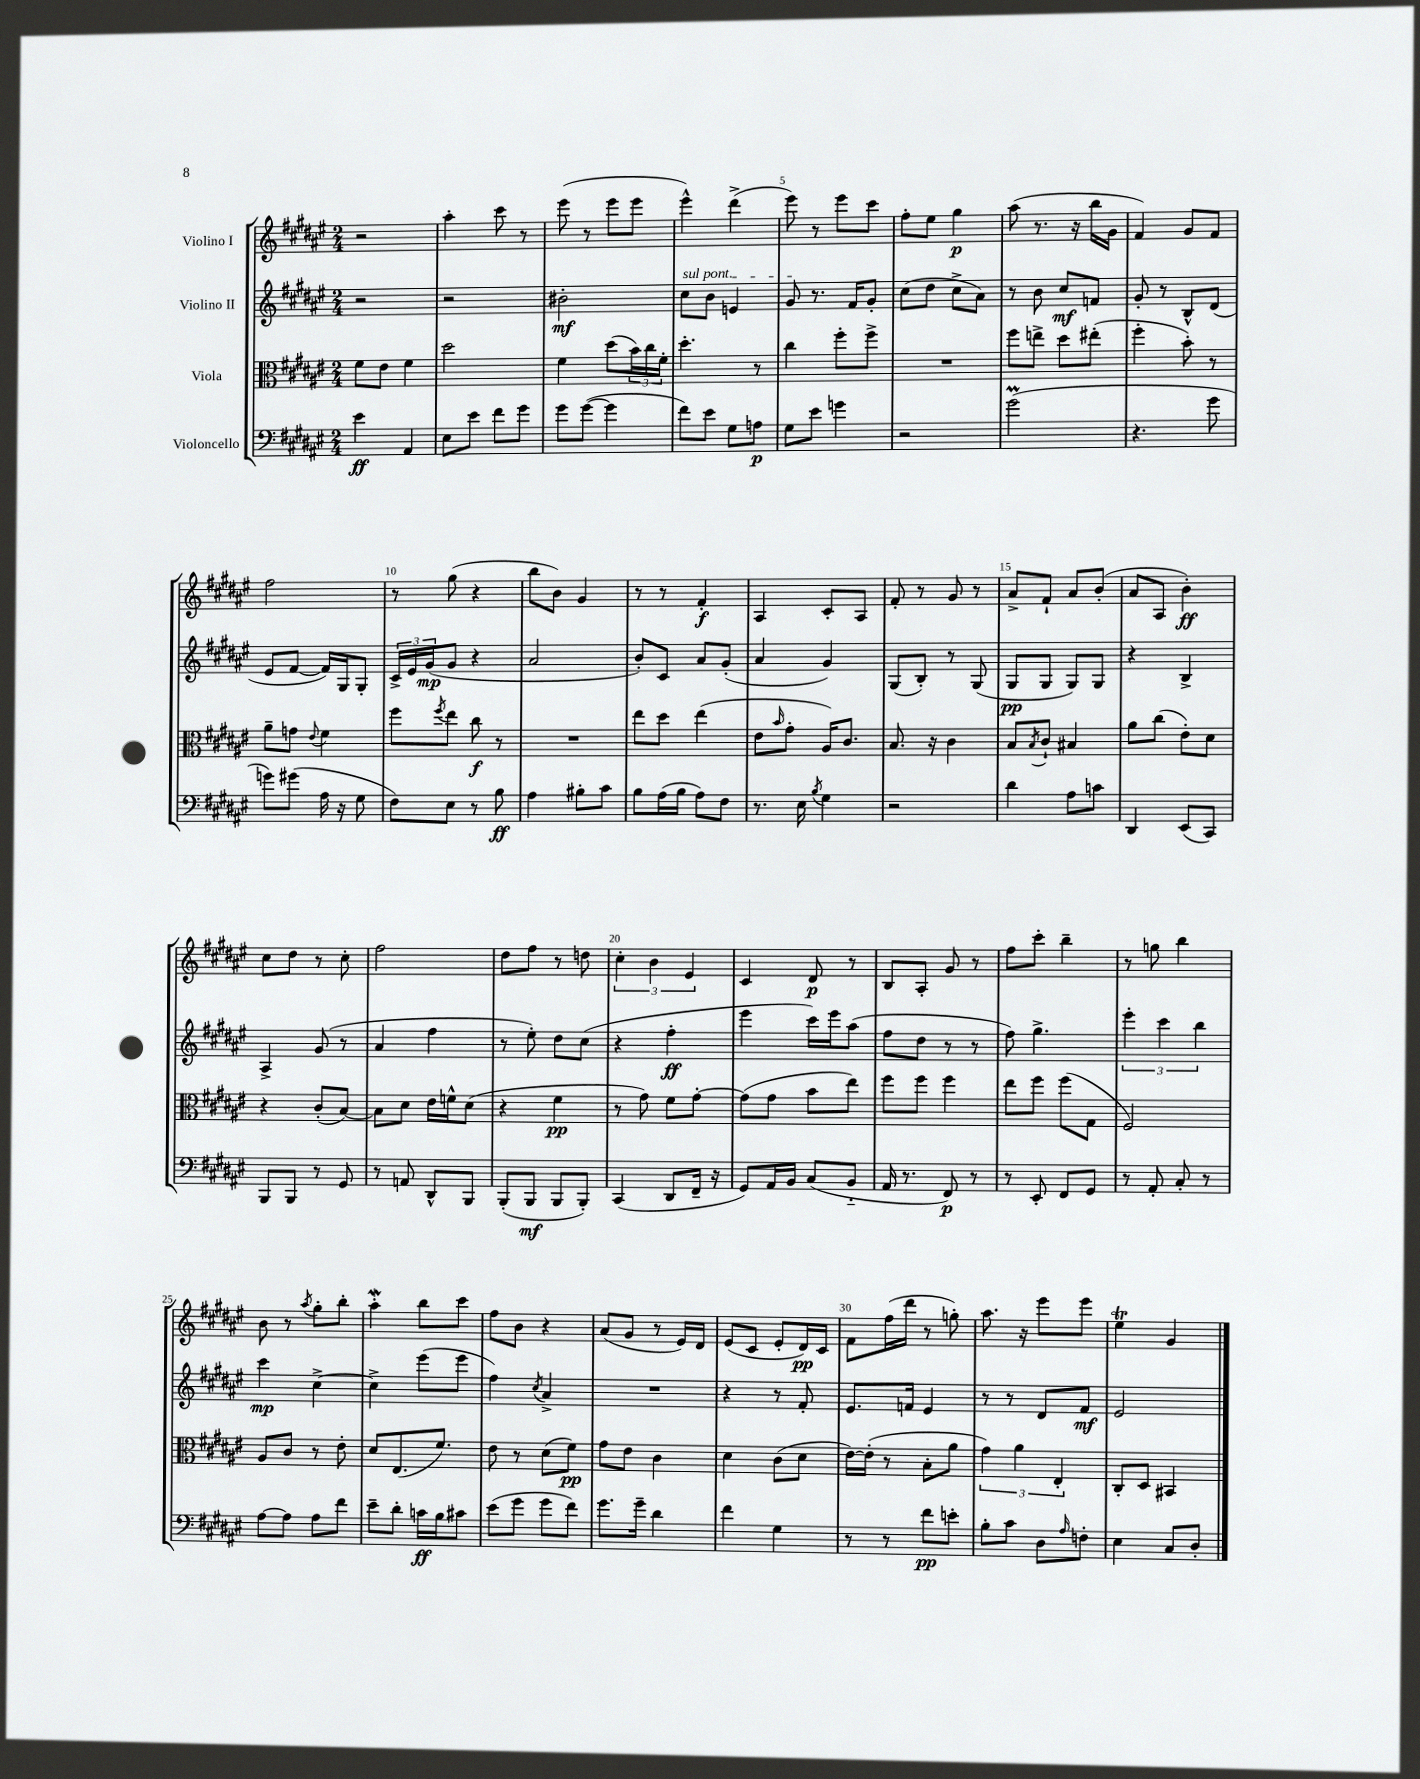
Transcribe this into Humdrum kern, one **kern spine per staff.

**kern	**dynam	**kern	**dynam	**kern	**dynam	**kern	**dynam
*part4	*part4	*part3	*part3	*part2	*part2	*part1	*part1
*staff4	*staff4	*staff3	*staff3	*staff2	*staff2	*staff1	*staff1
*I"Violoncello	*	*I"Viola	*	*I"Violino II	*	*I"Violino I	*
*clefF4	*	*clefC3	*	*clefG2	*	*clefG2	*
*k[f#c#g#d#a#e#]	*	*k[f#c#g#d#a#e#]	*	*k[f#c#g#d#a#e#]	*	*k[f#c#g#d#a#e#]	*
*M2/4	*	*M2/4	*	*M2/4	*	*M2/4	*
=1	=1	=1	=1	=1	=1	=1	=1
4e#\	ff	8f#\L	.	2r	.	2r	.
.	.	8e#\J	.	.	.	.	.
4AA#/	.	4f#\	.	.	.	.	.
=2	=2	=2	=2	=2	=2	=2	=2
8E#\L	.	2dd#\	.	2r	.	4aa#'\	.
8e#\J	.	.	.	.	.	.	.
8f#\L	.	.	.	.	.	8ccc#\	.
8g#\J	.	.	.	.	.	8r	.
=3	=3	=3	=3	=3	=3	=3	=3
8g#\L	.	4f#\	.	2b#X'\	mf	(8eee#\	.
([8g#\J	.	.	.	.	.	8r	.
4g#\]	.	(8dd#\L	.	.	.	8eee#\L	.
.	.	24b\L)	.	.	.	8eee#\J	.
.	.	24cc#\	.	.	.	.	.
.	.	24f#'\JJ	.	.	.	.	.
=4	=4	=4	=4	=4	=4	=4	=4
!	!	!	!	!LO:TX:a:i:t=sul pont.	!	!	!
8f#\L)	.	4.dd#'\	.	8cc#\L	.	4eee#^^\)	.
8e#\J	.	.	.	8b\J	.	.	.
8G#\L	.	.	.	4en/	.	(4ddd#^\	.
8An\J	p	8r	.	.	.	.	.
=5	=5	=5	=5	=5	=5	=5	=5
8G#\L	.	4cc#\	.	8g#/	.	8eee#\)	.
8e#\J	.	.	.	8.r	.	8r	.
4gn\	.	8ff#'\L	.	.	.	8eee#\L	.
.	.	.	.	16f#/KL	.	.	.
.	.	8ff#^\J	.	8g#'/J	.	8ccc#\J	.
=6	=6	=6	=6	=6	=6	=6	=6
2r	.	2r	.	(8cc#\L	.	8ff#'\L	.
.	.	.	.	8dd#\J	.	8ee#\J	.
.	.	.	.	8cc#^\L	.	4gg#\	p
.	.	.	.	8a#\J)	.	.	.
=7	=7	=7	=7	=7	=7	=7	=7
(2g#M\	.	8ff#\L	.	8r	.	(8aa#\	.
.	.	8een^\J	.	8b\	.	8.r	.
.	.	8dd#\L	.	8cc#/L	mf	.	.
.	.	.	.	.	.	16r	.
.	.	(8ee#X'\J	.	8fn/J	.	16bb\LL	.
.	.	.	.	.	.	16g#\JJ	.
=8	=8	=8	=8	=8	=8	=8	=8
4.r	.	4ff#'\	.	8g#'/	.	4f#/)	.
.	.	.	.	8r	.	.	.
.	.	8b'\)	.	8B^^/L	.	8g#/L	.
8g#\	.	8r	.	(8d#/J	.	8f#/J	.
!!LO:LB:g=z
=9	=9	=9	=9	=9	=9	=9	=9
8gn\L)	.	8a#~\L	.	8e#/L	.	2ff#\	.
(8g#X\J	.	8gn\J	.	[8f#/J	.	.	.
.	.	8qqe#/	.	.	.	.	.
16A#\	.	4f#\	.	16f#/LL])	.	.	.
16r	.	.	.	16G#/J	.	.	.
8G#\	.	.	.	8G#'/J	.	.	.
=10	=10	=10	=10	=10	=10	=10	=10
8F#\L)	.	8ff#\L	.	24c#^/LL	.	8r	.
.	.	.	.	24e#/	.	.	.
.	.	.	.	(24g#/J	mp	.	.
.	.	8qff#/	.	.	.	.	.
8E#\J	.	8ee#\J	.	8g#/J	.	(8gg#\	.
8r	.	8cc#\	f	4r	.	4r	.
8B\	ff	8r	.	.	.	.	.
=11	=11	=11	=11	=11	=11	=11	=11
4A#\	.	2r	.	2a#/	.	8bb\L	.
.	.	.	.	.	.	8b\J)	.
8B#X'\L	.	.	.	.	.	4g#/	.
8c#\J	.	.	.	.	.	.	.
=12	=12	=12	=12	=12	=12	=12	=12
8B\L	.	8ee#\L	.	8b'/L)	.	8r	.
(16A#\L	.	8dd#\J	.	8c#/J	.	8r	.
16B\JJ	.	.	.	.	.	.	.
8A#\L)	.	(4ee#\	.	8a#/L	.	4f#'/	f
8F#\J	.	.	.	(8g#'/J	.	.	.
=13	=13	=13	=13	=13	=13	=13	=13
8.r	.	8e#\L	.	4a#/	.	4A#/	.
.	.	16qqb/	.	.	.	.	.
.	.	8g#'\J	.	.	.	.	.
16E#\	.	.	.	.	.	.	.
8qB/	.	.	.	.	.	.	.
4G#\	.	16A#/KL)	.	4g#/)	.	8c#'/L	.
.	.	8.c#/J	.	.	.	.	.
.	.	.	.	.	.	8A#/J	.
=14	=14	=14	=14	=14	=14	=14	=14
2r	.	8.B/	.	(8G#/L	.	8f#'/	.
.	.	.	.	8B'/J)	.	8r	.
.	.	16r	.	.	.	.	.
.	.	4c#\	.	8r	.	8g#/	.
.	.	.	.	(8G#/	.	8r	.
=15	=15	=15	=15	=15	=15	=15	=15
4d#\	.	8B/L	.	8G#/L	pp	8a#^/L	.
.	.	8qB/	.	.	.	.	.
.	.	8c#`/J	.	8G#/J	.	8f#`/J	.
8A#\L	.	4B#X/	.	8G#/L)	.	8a#/L	.
8cn\J	.	.	.	8G#/J	.	(8b'/J	.
=16	=16	=16	=16	=16	=16	=16	=16
4DD#/	.	8a#\L	.	4r	.	8a#/L	.
.	.	(8cc#\J	.	.	.	8A#/J	.
(8EE#/L	.	8e#'\L)	.	4B^/	.	4b'\)	ff
8CC#/J)	.	8d#\J	.	.	.	.	.
!!LO:LB:g=z
=17	=17	=17	=17	=17	=17	=17	=17
8BBB/L	.	4r	.	4A#^/	.	8cc#\L	.
8BBB/J	.	.	.	.	.	8dd#\J	.
8r	.	(8c#'/L	.	(8g#/	.	8r	.
8GG#/	.	[8B/J)	.	8r	.	8cc#'\	.
=18	=18	=18	=18	=18	=18	=18	=18
8r	.	8B\L]	.	4a#/	.	2ff#\	.
8AAn/	.	8d#\J	.	.	.	.	.
8DD#^^/L	.	16e#\LL	.	4ff#\	.	.	.
.	.	16fn^^\J	.	.	.	.	.
8BBB/J	.	(8d#\J	.	.	.	.	.
=19	=19	=19	=19	=19	=19	=19	=19
(8BBB'/L	.	4r	.	8r	.	8dd#\L	.
8BBB/J	mf	.	.	8ee#'\)	.	8ff#\J	.
8BBB/L	.	4f#\	pp	8dd#\L	.	8r	.
8BBB'/J)	.	.	.	(8cc#\J	.	8ddn\	.
=20	=20	=20	=20	=20	=20	=20	=20
(4CC#/	.	8r	.	4r	.	6cc#'\	.
.	.	8g#\)	.	.	.	.	.
.	.	.	.	.	.	6b\	.
8DD#/L	.	8f#\L	.	4ff#'\	ff	.	.
.	.	.	.	.	.	6e#/	.
16FF#~/Jk	.	[8g#'\J	.	.	.	.	.
16r	.	.	.	.	.	.	.
=21	=21	=21	=21	=21	=21	=21	=21
8GG#/L)	.	(8g#\L]	.	4eee#\	.	4c#/	.
16AA#/L	.	8g#\J	.	.	.	.	.
16BB/JJ	.	.	.	.	.	.	.
(8C#/L	.	8b\L	.	16ccc#\LL)	.	8d#/	p
.	.	.	.	16eee#\J	.	.	.
8BB/J	.	8ee#\J)	.	(8aa#\J	.	8r	.
=22	=22	=22	=22	=22	=22	=22	=22
16AA#/	.	8ff#\L	.	8ff#\L	.	8B/L	.
8.r	.	.	.	.	.	.	.
.	.	8ff#\J	.	8dd#\J	.	8A#'/J	.
8FF#/)	p	4ff#\	.	8r	.	8g#/	.
8r	.	.	.	8r	.	8r	.
=23	=23	=23	=23	=23	=23	=23	=23
8r	.	8ee#\L	.	8ff#\)	.	8ff#\L	.
8EE#'/	.	8ff#\J	.	4.gg#^\	.	8ccc#'\J	.
8FF#/L	.	(8ff#\L	.	.	.	4bb~\	.
8GG#/J	.	8G#\J	.	.	.	.	.
=24	=24	=24	=24	=24	=24	=24	=24
8r	.	2F#/)	.	6eee#'\	.	8r	.
8AA#'/	.	.	.	.	.	8ggn\	.
.	.	.	.	6ccc#\	.	.	.
8C#'/	.	.	.	.	.	4bb\	.
.	.	.	.	6bb\	.	.	.
8r	.	.	.	.	.	.	.
!!LO:LB:g=z
=25	=25	=25	=25	=25	=25	=25	=25
[8A#\L	.	8A#/L	.	4ccc#\	mp	8b\	.
8A#\J]	.	8c#/J	.	.	.	8r	.
.	.	.	.	.	.	8qaa#/	.
8A#\L	.	8r	.	[4cc#^\	.	8gg#'\L	.
8f#\J	.	8e#'\	.	.	.	8bb'\J	.
=26	=26	=26	=26	=26	=26	=26	=26
8e#~\L	.	8d#/L	.	4cc#^\]	.	4aa#W'\	.
8d#'\J	.	(8.E#/	.	.	.	.	.
16cn\LL	ff	.	.	(8eee#\L	.	8bb\L	.
16B\J	.	8.f#/J)	.	.	.	.	.
8c#X\J	.	.	.	8eee#\J	.	8ccc#\J	.
=27	=27	=27	=27	=27	=27	=27	=27
(8e#\L	.	8e#\	.	4ff#\)	.	8ff#\L	.
8g#\J	.	8r	.	.	.	8b\J	.
.	.	.	.	8qcc#/	.	.	.
8g#\L	.	(8d#\L	.	4a#^/	.	4r	.
8f#\J)	.	8f#\J)	pp	.	.	.	.
=28	=28	=28	=28	=28	=28	=28	=28
8.g#\L	.	8g#\L	.	2r	.	(8a#/L	.
.	.	8e#\J	.	.	.	8g#/J	.
16g#~\Jk	.	.	.	.	.	.	.
4d#\	.	4c#\	.	.	.	8r	.
.	.	.	.	.	.	16e#/LL)	.
.	.	.	.	.	.	16d#/JJ	.
=29	=29	=29	=29	=29	=29	=29	=29
4f#\	.	4d#\	.	4r	.	(8e#/L	.
.	.	.	.	.	.	8c#/J	.
4G#\	.	(8c#\L	.	8r	.	8e#'/L	.
.	.	8d#\J	.	8f#'/	.	16d#/L)	pp
.	.	.	.	.	.	16c#/JJ	.
=30	=30	=30	=30	=30	=30	=30	=30
8r	.	[16e#\LL)	.	8.e#/L	.	8f#\L	.
.	.	(16e#'\JJ]	.	.	.	.	.
8r	.	8r	.	.	.	(16ff#\L	.
.	.	.	.	16fn/Jk	.	16ddd#\JJ	.
8f#\L	pp	8B'\L	.	4e#/	.	8r	.
8en'\J	.	8a#\J	.	.	.	8ggn'\)	.
=31	=31	=31	=31	=31	=31	=31	=31
8B'\L	.	6g#\)	.	8r	.	8.aa#\	.
8c#\J	.	.	.	8r	.	.	.
.	.	6a#\	.	.	.	.	.
.	.	.	.	.	.	16r	.
8D#\L	.	.	.	8d#/L	.	8eee#\L	.
.	.	6E#'/	.	.	.	.	.
16qqA#/	.	.	.	.	.	.	.
8Fn'\J	.	.	.	8f#/J	mf	8eee#\J	.
=32	=32	=32	=32	=32	=32	=32	=32
4E#\	.	8C#'/L	.	2e#/	.	4ee#t\	.
.	.	8D#/J	.	.	.	.	.
8C#/L	.	4BB#X/	.	.	.	4g#/	.
8D#'/J	.	.	.	.	.	.	.
==	==	==	==	==	==	==	==
*-	*-	*-	*-	*-	*-	*-	*-
